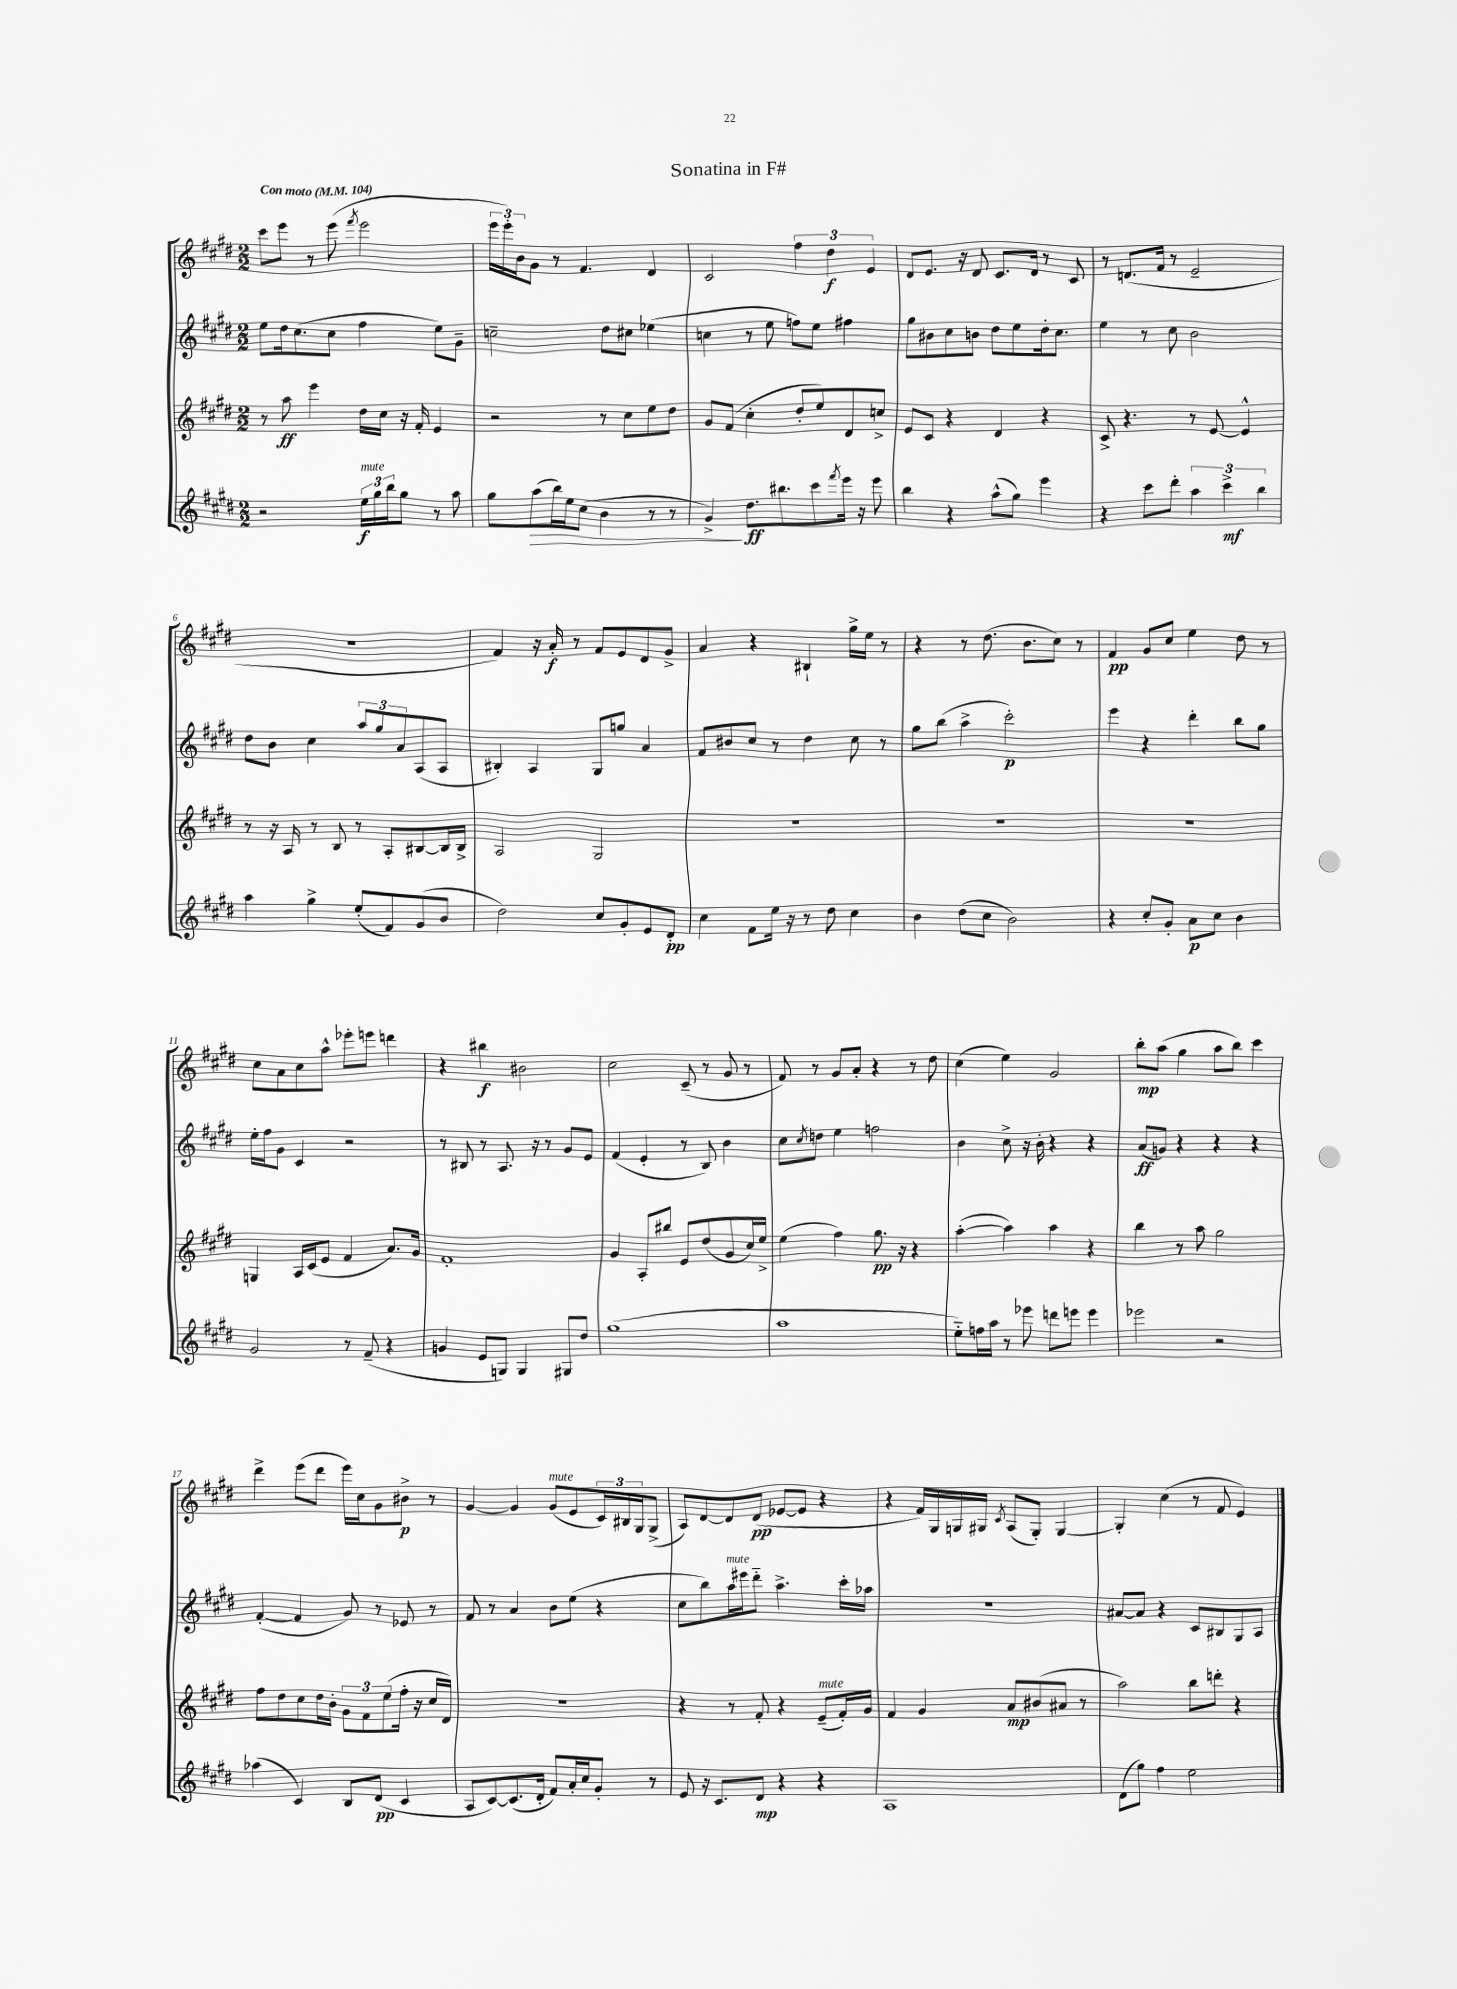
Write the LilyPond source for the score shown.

\header { title = "Sonatina in F#" }
<<
\new StaffGroup <<
\new Staff = "s0" {
    \clef treble \key e \major \numericTimeSignature \time 2/2 \tempo "Con moto" 4 = 104
    cis'''8 e'''8 r8 e'''8( \acciaccatura { fis'''8 } e'''2 |
    \tuplet 3/2 { e'''16 e'''16-.) b'16 } gis'8 r8 fis'4. dis'4 |
    cis'2 \tuplet 3/2 { fis''4 dis''4\f e'4 } |
    dis'8 e'8. r16 dis'8 cis'8. dis'16 r8 cis'8 |
    r8 d'8.( fis'16 r8 e'2-- |
    r1 |
    fis'4) r16 a'16-.\f r8 fis'8 e'8 dis'8 gis'8-> |
    a'4 r4 bis4-! gis''16-> e''16 r8 |
    r4 r8 dis''8.( b'8. cis''8) r8 |
    fis'4\pp gis'8 cis''8 e''4 dis''8 r8 |
    cis''8 a'8 cis''8 a''8-^ ees'''8-. e'''8 d'''4 |
    r4 bis''4\f bis'2 |
    cis''2 cis'8--( r8 gis'8 r8 |
    fis'8) r8 gis'8 a'8-. r4 r8 dis''8 |
    cis''4( e''4) gis'2 |
    b''8-.\mp a''8( gis''4 a''8 b''8) cis'''4 |
    dis'''4-> e'''8( dis'''8 e'''16) cis''16 gis'8 bis'8->\p r8 |
    gis'4~ gis'4 gis'8^\markup { \italic "mute" }( e'8 \tuplet 3/2 { cis'16) bis16 gis16 } gis8->( |
    a8) dis'8~ dis'8 dis'8\pp( ees'8~ ees'8 r4 |
    r4 fis'16) gis16 g16 gis16 \acciaccatura { cis'8 } a8( gis8-.) gis4~ |
    gis4-. cis''4( r8 fis'8 e'4) \bar "|." |
}
\new Staff = "s1" {
    \clef treble \key e \major \numericTimeSignature \time 2/2
    e''8 dis''16 cis''8.( cis''8 fis''4 e''8) gis'8-- |
    c''2-- dis''8 cis''8 ees''4( |
    c''4 r8 e''8 f''8) e''8 fis''4 |
    gis''8 bis'8 cis''8 b'8 dis''8 e''8 dis''16-. cis''8. |
    e''4 r8 cis''8 b'2 |
    dis''8 b'8 cis''4 \tuplet 3/2 { a''8 gis''8 a'8 } a8( a8 |
    bis4-.) a4 gis8 g''8 a'4 |
    fis'8 bis'8 cis''8 r8 dis''4 cis''8 r8 |
    gis''8 b''8( a''4-> cis'''2-.\p) |
    e'''4 r4 dis'''4-. b''8 gis''8 |
    e''16-. fis''16 gis'8 cis'4 r2 |
    r8 bis8 r8 a8. r16 r8 gis'8 e'8 |
    fis'4( e'4-. r8 b8) b'4 |
    cis''8 \acciaccatura { cis''8 } d''8 e''4 f''2 |
    b'4 cis''8-> r16 b'16-. r4 r4 |
    a'8\ff( g'8) r4 r4 r4 |
    fis'4~-.( fis'4 gis'8) r8 ees'8 r8 |
    fis'8 r8 a'4 b'8 e''8( r4 |
    cis''8 b''8) a''16^\markup { \italic "mute" } eis'''16 dis'''8-_ a''4.-> cis'''16-. aes''16 |
    r1 |
    ais'8~ ais'8 r4 cis'8 bis8 gis8 a8 \bar "|." |
}
\new Staff = "s2" {
    \clef treble \key e \major \numericTimeSignature \time 2/2
    r8 a''8\ff e'''4 dis''16 cis''16 r16 fis'16-. e'4 |
    r2 r8 cis''8 e''8 dis''8 |
    gis'8 fis'8( cis''4-. dis''8-. e''8) dis'8 c''8-> |
    e'8 cis'8 r4 dis'4 r4 |
    cis'8-> r4. r8 e'8~ e'4-^ |
    r8 r16 a16 r8 b8 r8 a8-. bis8~ bis16 bis16-> |
    a2 gis2 |
    R1 |
    R1 |
    R1 |
    g4 a16 cis'16( e'8 fis'4 a'8.) gis'16 |
    fis'1-. |
    gis'4 a8-. bis''8 e'8 dis''8( gis'8 cis''16) e''16-> |
    e''4( fis''4) gis''8.\pp r16 r4 |
    a''4~-.( a''4) a''4 r4 |
    b''4 r8 a''8 gis''2 |
    fis''8 dis''8 cis''8 dis''16 b'16-. \tuplet 3/2 { gis'8 fis'8 e''8( } fis''16-. r16 cis''16 dis'16) |
    R1 |
    r4 r8 fis'8-. r4 e'8--^\markup { \italic "mute" }( fis'16-.) gis'16 |
    fis'4 gis'4 a'8\mp bis'8( ais'8 r8 |
    a''2) b''8 d'''8-. r4 \bar "|." |
}
\new Staff = "s3" {
    \clef treble \key e \major \numericTimeSignature \time 2/2
    r2 \tuplet 3/2 { e''16\f^\markup { \italic "mute" } gis''16 b''16 } gis''8 r8 a''8 |
    gis''8 a''8\>( b''16) e''16 cis''8( b'4 r8 r8 |
    gis'4->\!) dis''8.\ff bis''8. cis'''8 \acciaccatura { fis'''8 } e'''16 r16 e'''8 |
    b''4 r4 a''8-^( gis''8) e'''4 |
    r4 cis'''8 dis'''8-. \tuplet 3/2 { a''4 cis'''4->\mf b''4 } |
    a''4 gis''4-> e''8-.( fis'8) gis'8( b'8 |
    dis''2) cis''8 gis'8-. e'8 dis'8-.\pp |
    cis''4 fis'8 e''16 r16 r8 dis''8 cis''4 |
    b'4 dis''8( cis''8 b'2) |
    r4 cis''8-. gis'8-. a'8\p cis''8 b'4 |
    gis'2 r8 fis'8--( r4 |
    g'4 e'8 g8) g4 gis8 dis''8 |
    gis''1( |
    a''1 |
    e''8-_) f''16 a''16 r8 ees'''8 d'''8 e'''8 e'''4 |
    ees'''2 r2 |
    aes''4( cis'4) b8 dis'8\pp( cis'4 |
    a8 cis'8~) cis'8.( dis'16-. fis'8) a'16-. cis''16 gis'8-. r8 |
    e'8 r16 cis'8. dis'8\mp r4 r4 |
    a1 |
    dis'8( gis''8) fis''4 e''2 \bar "|." |
}
>>
>>
